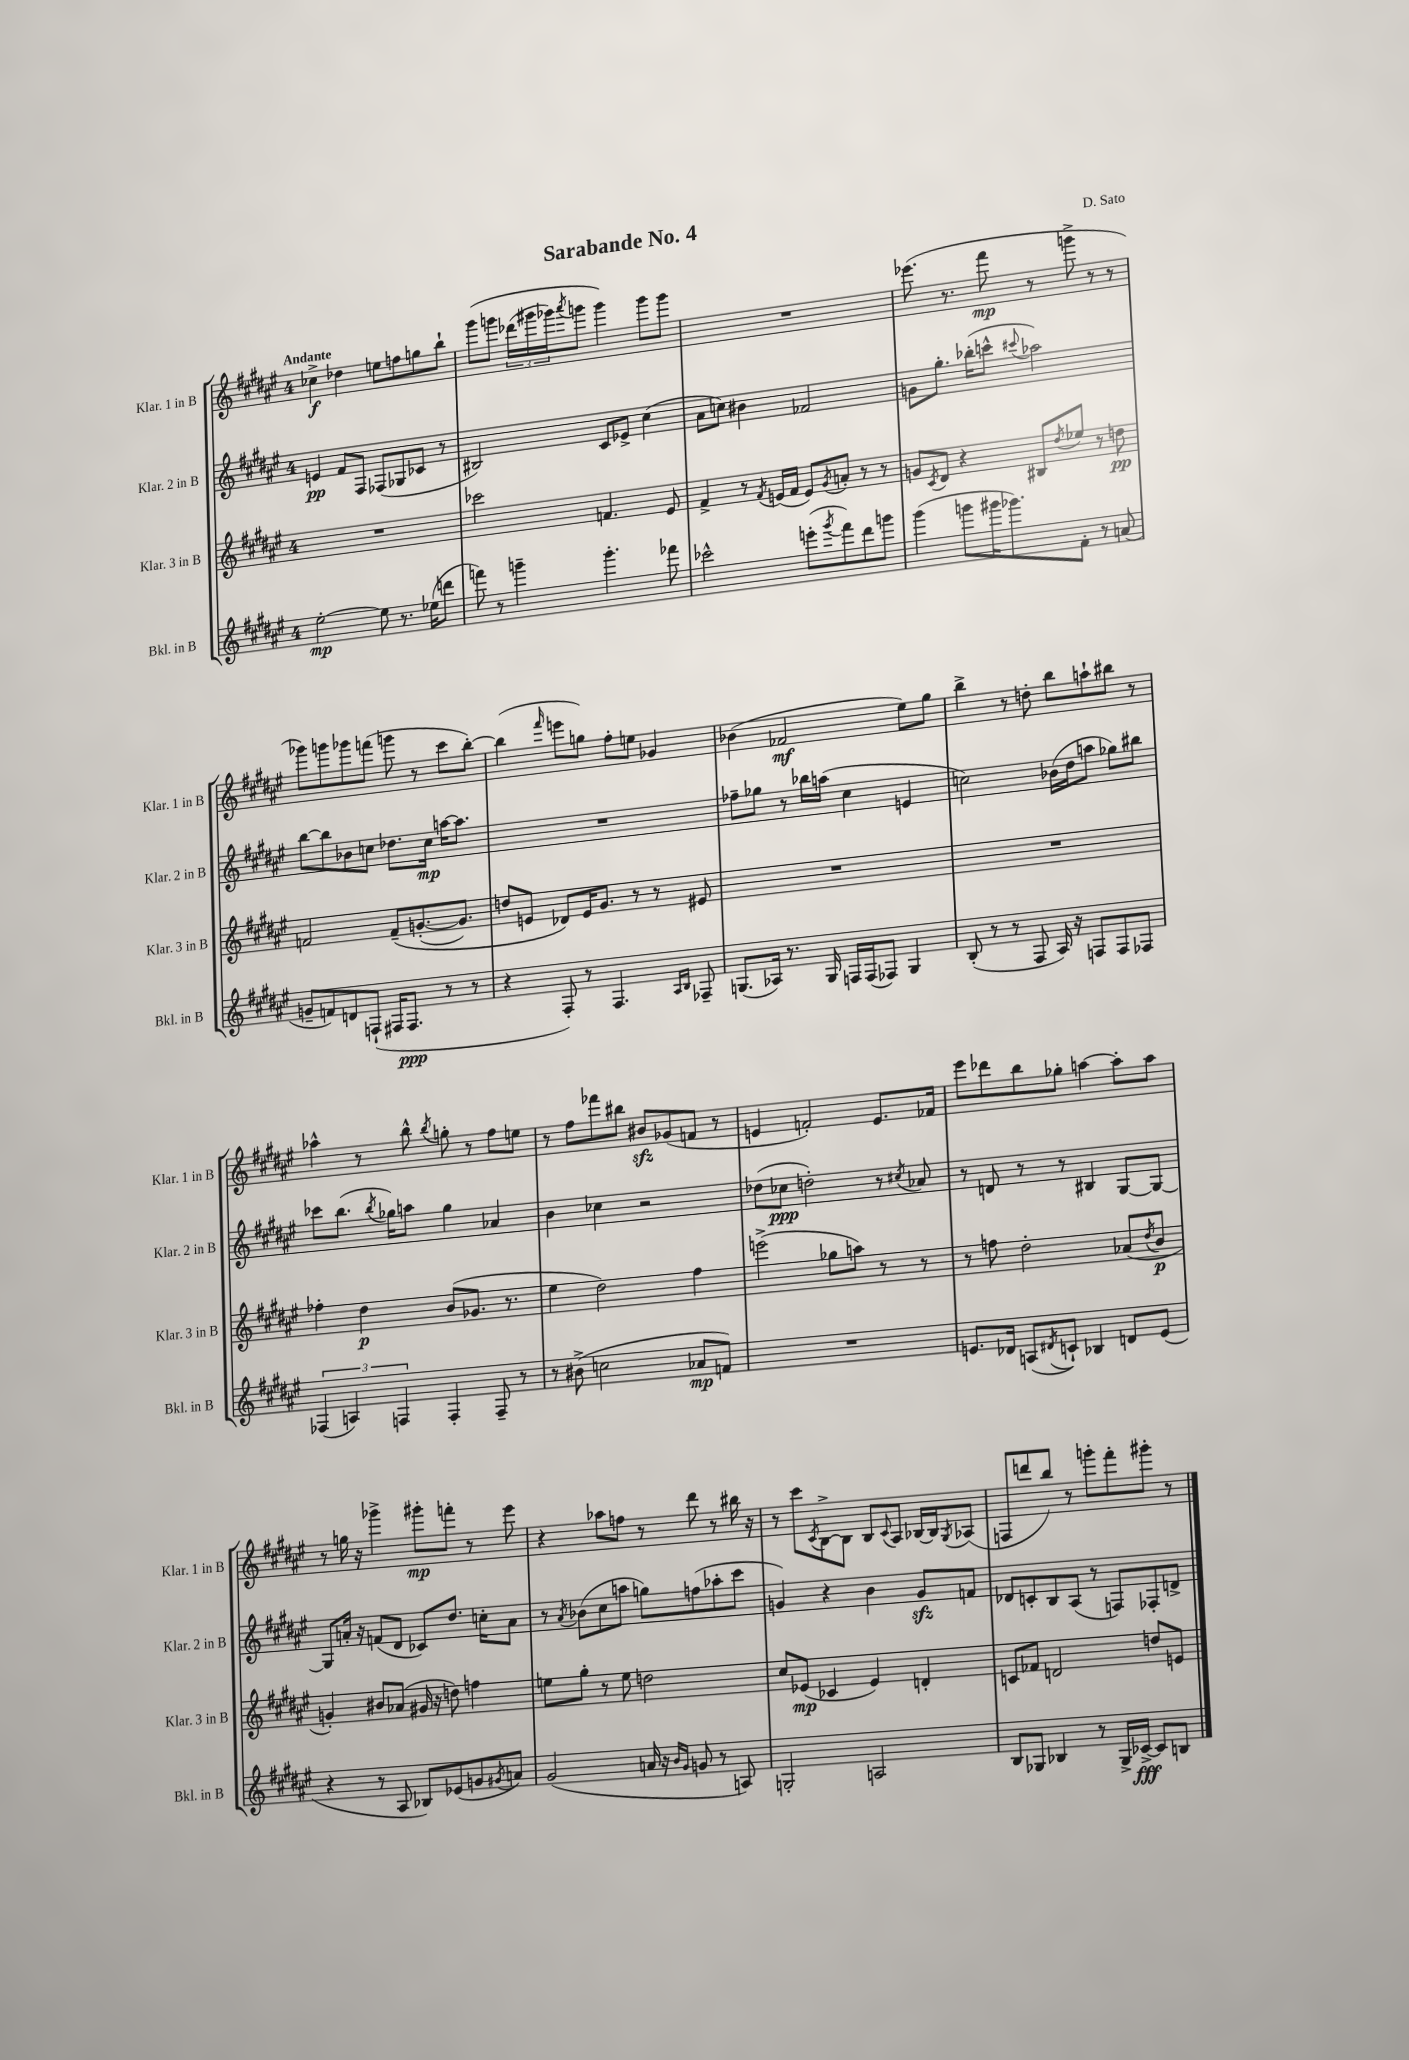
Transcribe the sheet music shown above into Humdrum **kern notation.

**kern	**kern	**kern	**kern
*staff4	*staff3	*staff2	*staff1
*clefG2	*clefG2	*clefG2	*clefG2
*k[f#c#g#d#a#e#]	*k[f#c#g#d#a#e#]	*k[f#c#g#d#a#e#]	*k[f#c#g#d#a#e#]
*M4/4	*M4/4	*M4/4	*M4/4
[2ee#'	1r	4e	4cc-^
.	.	8f#	4dd-
.	.	8F#	.
8ee#]	.	(8F-	8ee
8.r	.	8G-	8ff
.	.	8c-	8gg
(16ee-	.	.	.
8ddd	.	8r	8bb`
=	=	=	=
8fff)	2ccc-	2B#)	&(8ggg#
8r	.	.	8ggg
4ggg~	.	.	(24ddd-
.	.	.	24ggg#
.	.	.	24ggg-)
.	.	.	8qaaa#
.	.	.	8ggg
4.ggg'	4.f	8c#	4ggg&)
.	.	8e-^	.
.	.	(4cc#	8ggg
8fff-	8e#	.	8ggg
=	=	=	=
2ccc-^^	4f#^	8a#	1r
.	.	8cc)	.
.	8r	4b#	.
.	8qf#	.	.
.	(16e	.	.
.	16f#	.	.
(8eee'	8e)	2f-	.
8qggg#	8qg#	.	.
8fff#)	8a'	.	.
8ddd#	8r	.	.
8ggg	8r	.	.
=	=	=	=
(4ggg#	8g	8g	(8.eee-
.	8qc#	.	.
.	8d#	8.gg#'	.
.	.	.	8.r
8ggg	4r	.	.
.	.	(16bb-'	.
16ggg#	.	8ccc^^	8fff#
8.ggg-)	.	.	.
.	.	8qqccc#	.
.	8B#	2aa-)	8r
.	8qdd#	.	.
8f#'	8ee-	.	8ggg^
8r	8r	.	8r
(8a	8dd	.	8r
=	=	=	=
8g~	2f	[8bb	8ggg-)
8f)	.	8bb]	8ggg
8d	.	8b-	8ggg-
(8F`	.	8cc	(8fff
16F#	&(8f~	8.dd-	8ggg
8.F#	.	.	.
.	([8.g'	.	8r
.	.	16cc	.
8r	.	[16aa	8ccc#
.	8.g])	8.aa]	.
8r	.	.	[8bb')
=	=	=	=
4r	8dd	1r	(4bb]
.	8e	.	.
.	.	.	16qqfff#
8F#')	8d-&)	.	8eee
8r	16e	.	8gg)
.	8.g#	.	.
4.F#	.	.	8ff#'
.	8r	.	8ee
.	8r	.	4g-
16qqA#	.	.	.
16qqB	.	.	.
8F-~	8e#	.	.
=	=	=	=
(8.G	1r	8ff-~	(4b-
.	.	8gg-	.
16A-)	.	.	.
8.r	.	8r	2f-
.	.	16bb-	.
16G	.	(16aa	.
16F	.	4cc#	.
(16F	.	.	.
8F-)	.	.	.
4G	.	4e	8ee#)
.	.	.	8gg#
=	=	=	=
(8B'	1r	2cc)	4bb^
8r	.	.	.
8r	.	.	8r
8F#	.	.	8dd'
16A#)	.	(16b-	8bb
16r	.	16dd#	.
8F	.	8aa	8aa`
8F	.	8gg-)	8bb#
8F-	.	8bb#	8r
=	=	=	=
(6F-	4ff-'	8ccc-	4aa-^^
.	.	(8.bb	.
6A)	.	.	.
.	4dd#	.	8r
.	.	8qbb	.
.	.	16gg-)	.
6F	.	.	.
.	.	8aa	8bb^^
.	.	.	8qbb
4F'	(8b	4gg-	8gg'
.	8.g-	.	8r
8F~	.	4a-	8ff#
.	8.r	.	.
8r	.	.	8ee
=	=	=	=
8r	4ee#	4b	8r
(8b#^	.	.	8ff#
2cc	2dd#)	4cc-	8fff-
.	.	.	8bb#
.	.	2r	8b#
.	.	.	(8g-
8a-	4ff#	.	8f
8f)	.	.	8r
=	=	=	=
1r	(2eee^	(8dd-	4e
.	.	8cc-	.
.	.	2dd')	2f')
.	8gg-	.	.
.	8aa)	.	.
.	8r	8r	8.e
.	.	8qcc#	.
.	8r	8a-	.
.	.	.	16f-
=	=	=	=
8.e	8r	8r	8eee#
.	8ff	8d	8ddd-
16d-	.	.	.
(8A	2dd#'	8r	8bb
8qd#	.	.	.
8c`)	.	8r	8gg-'
4B-	.	4B#	[4aa
8d	(8a-	[8G#	8aa']
.	8qdd#	.	.
(8e	8b	8G#_	8aa
=	=	=	=
4r	4g')	8G#]	8r
.	.	16a'	16gg
.	.	16r	16r
8r	8b#	(8f	4ggg-^
8A#	(8a-	8d#	.
8B-)	16g#	8c-)	8ggg#'
.	16r	.	.
(8e-	8dd)	8.dd#	8fff'
8g	4ff	.	8r
.	.	16cc'	.
8qg#	.	.	.
8a)	.	8a	8eee#
=	=	=	=
(2g#	8ee	8r	4r
.	.	8qa#	.
.	8gg#'	(8b-	.
.	8r	8cc#	8aa-
.	8ee	8aa	8ff
16a	2dd	8gg)	8r
16r	.	.	.
16qqb	.	.	.
16qqg#	.	.	.
8g	.	(8ff	8ddd#
8r	.	8aa-'	8r
8A)	.	8ccc#	16bb#
.	.	.	16r
=	=	=	=
2G'	8cc#	4g)	8r
.	(8e-	.	8ccc#
.	.	.	8qc#
.	4c-	4r	[8B^
.	.	.	8B]
2A	4e-)	4b	8B
.	.	.	8qqc#
.	.	.	8A#
.	4d'	8g	[16B-
.	.	.	16B-]
.	.	.	8qG#
.	.	8f	(8A-
=	=	=	=
8B	8c	8d-	8F
8G-	8f-	8c'	8ddd
4B-	2d	8B	8bb)
.	.	(8A#	8r
8r	.	8r	8ggg'
16G-^	.	8F)	8fff#'
[16c-^	.	.	.
8c-]	8dd	8F-'	8ggg#'
8B	8e	8d^	8r
==	==	==	==
*-	*-	*-	*-
